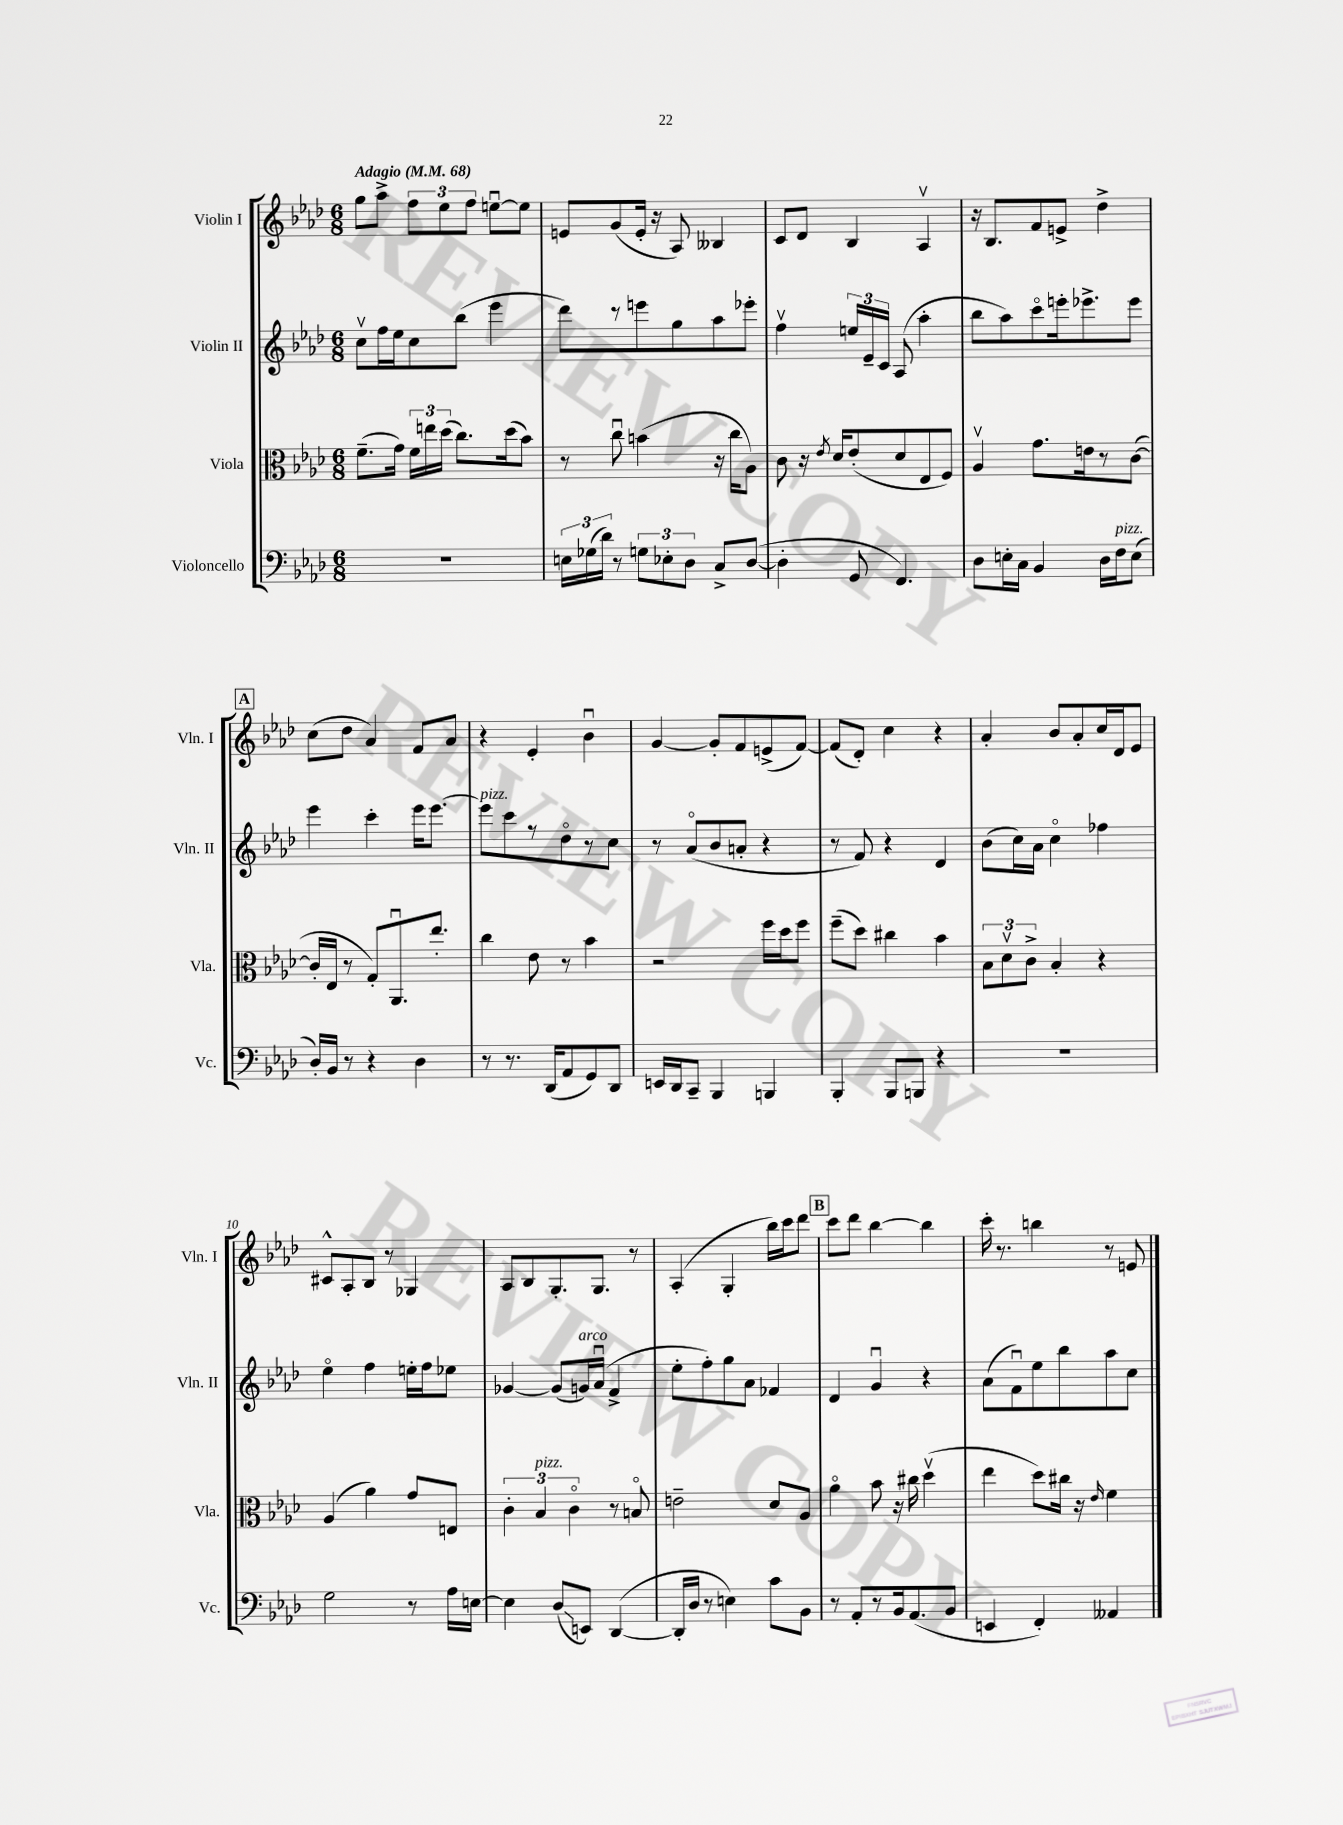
<<
\new StaffGroup <<
\new Staff = "s0" \with { instrumentName = "Violin I" shortInstrumentName = "Vln. I" } {
    \clef treble \key aes \major \numericTimeSignature \time 6/8 \tempo "Adagio" 4 = 68
    \autoBeamOff g''8[ aes''8]-> \tuplet 3/2 { f''8[ ees''8 f''8] } e''8[~\downbow e''8] |
    e'8[ g'8( e'16]-. r16 aes8) beses4 |
    c'8[ des'8] bes4 aes4\upbow |
    r16 bes8.[ f'8 e'8]-> des''4-> |
    \mark \markup { \box "A" } c''8[( des''8] aes'4) f'8[ aes'8] |
    r4 ees'4-. bes'4\downbow |
    g'4~ g'8[-. f'8 e'8->( f'8]~) |
    f'8[( des'8]-.) c''4 r4 |
    aes'4-. bes'8[ aes'8-. c''16 des'16 ees'8] |
    cis'8[-^ aes8-. bes8] r8 ges4 |
    aes8[ bes8 g8.-. g8.] r8 |
    aes4-.( g4-. bes''16[) c'''16 des'''8] |
    \mark \markup { \box "B" } c'''8[ des'''8] bes''4~ bes''4 |
    c'''16-. r8. b''4 r8 e'8 \bar "|." |
}
\new Staff = "s1" \with { instrumentName = "Violin II" shortInstrumentName = "Vln. II" } {
    \clef treble \key aes \major \numericTimeSignature \time 6/8
    \autoBeamOff c''8[\upbow f''16 ees''16 c''8 bes''8]( ees'''4 |
    des'''8[) r8 e'''8 g''8 aes''8 ees'''8]-. |
    f''4\upbow \tuplet 3/2 { e''16[ ees'16-- c'16] } aes8( aes''4-. |
    bes''8[ aes''8) c'''8\flageolet e'''16-. ees'''8.-> ees'''8] |
    \mark \markup { \box "A" } ees'''4 c'''4-. ees'''16[ ees'''8.]~ |
    ees'''8[^\markup { \italic "pizz." } c'''8 r8 des''8\flageolet r8 c''8] |
    r8 aes'8[\flageolet( bes'8 a'8]-. r4 |
    r8 f'8) r4 des'4 |
    bes'8[( c''16) aes'16] c''4\flageolet fes''4 |
    ees''4\flageolet f''4 e''16[-. f''16 ees''8] |
    ges'4~ ges'8[( g'16^\markup { \italic "arco" }) aes'16]\downbow( f'4-> |
    ees''8[-. f''8-.) g''8 aes'8] fes'4 |
    \mark \markup { \box "B" } des'4 g'4\downbow r4 |
    aes'8[( f'8\downbow) ees''8 bes''8 aes''8 c''8] \bar "|." |
}
\new Staff = "s2" \with { instrumentName = "Viola" shortInstrumentName = "Vla." } {
    \clef alto \key aes \major \numericTimeSignature \time 6/8
    \autoBeamOff f'8.[--( g'16]) \tuplet 3/2 { f'16[ e''16 des''16]( } c''8.[) des''16( bes'8]) |
    r8 c''8\downbow b'4( r16 c''16[ aes8]) |
    c'8 r16 \acciaccatura { ees'8 } des'16[ ees'8-.( des'8 ees8 f8]) |
    aes4\upbow g'8.[ e'16 r8 c'8]~( |
    \mark \markup { \box "A" } c'16[-. ees16] r8 g8[-.) aes,8.\downbow ees''8.]-. |
    c''4 ees'8 r8 bes'4 |
    r2 f''16[ des''16 f''8] |
    f''8[--( des''8]) cis''4 bes'4 |
    \tuplet 3/2 { bes8[ des'8\upbow c'8]-> } bes4-. r4 |
    aes4( aes'4) g'8[ e8] |
    \tuplet 3/2 { c'4-. bes4^\markup { \italic "pizz." } c'4\flageolet } r8 b8\flageolet |
    e'2-- des'8[ aes8] |
    \mark \markup { \box "B" } aes'4\flageolet bes'8 r16 cis''16 des''4\upbow( |
    ees''4 des''8[) cis''16] r16 \grace { ees'16 } f'4 \bar "|." |
}
\new Staff = "s3" \with { instrumentName = "Violoncello" shortInstrumentName = "Vc." } {
    \clef bass \key aes \major \numericTimeSignature \time 6/8
    \autoBeamOff R2. |
    \tuplet 3/2 { e16[ ges16( des'16]) } r8 \tuplet 3/2 { g8[ ees8-. des8] } c8[-> des8]~( |
    des4-. g,8 f,4.) |
    des8[ e16-. c16] bes,4 des16[ f16^\markup { \italic "pizz." } e8]( |
    \mark \markup { \box "A" } des16[-.) bes,16] r8 r4 des4 |
    r8 r8. des,16[( aes,8 g,8) des,8] |
    e,16[ des,16 c,8]-- bes,,4 b,,4 |
    bes,,4-. bes,,8[ b,,8] r4 |
    R2. |
    g2 r8 aes16[ e16]~ |
    e4 des8[\glissando( e,8]) des,4~( |
    des,16[-. des16] r8 e4) c'8[ bes,8] |
    \mark \markup { \box "B" } r8 aes,8[-. r8 bes,16 aes,8.( bes,8] |
    e,4 f,4-.) aeses,4 \bar "|." |
}
>>
>>
